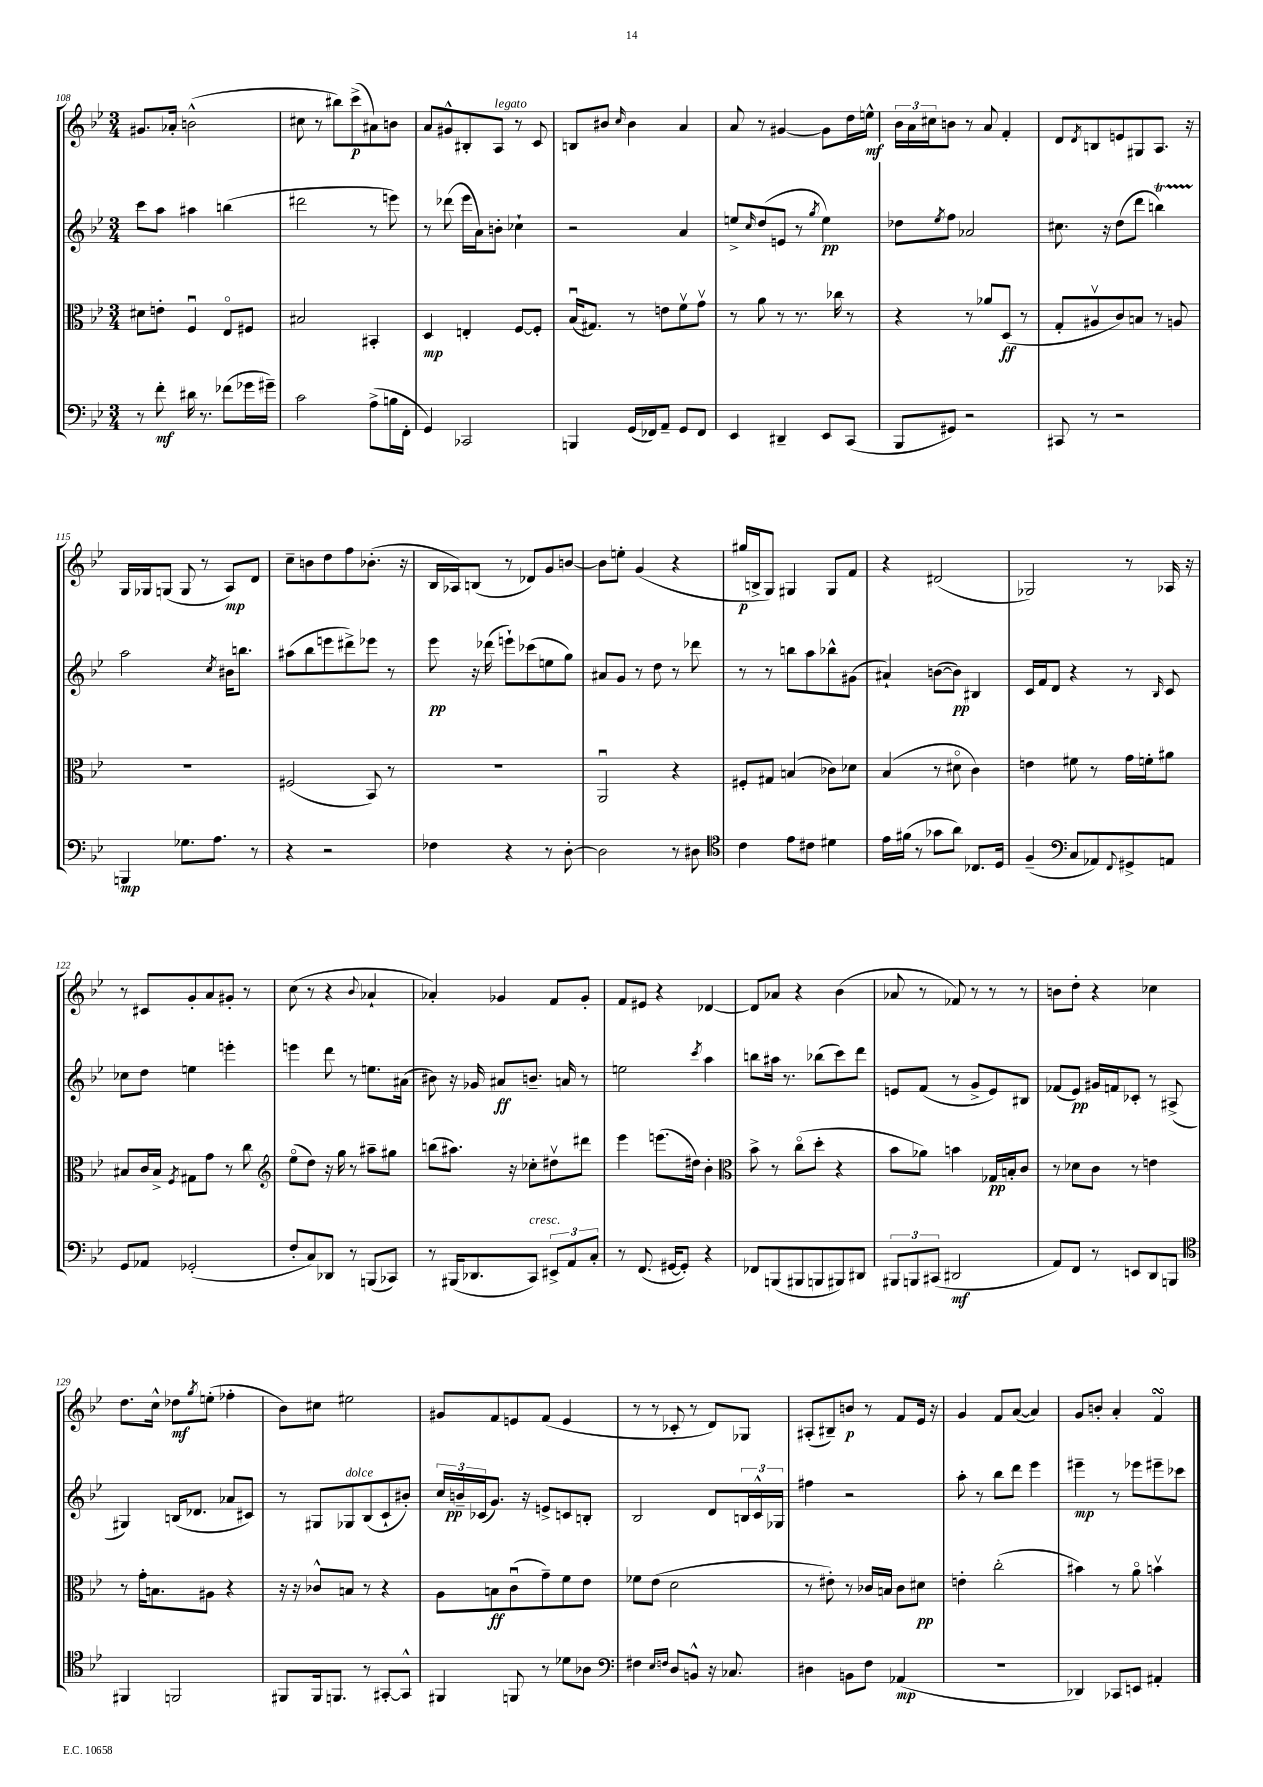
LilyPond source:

<<
\new StaffGroup <<
\new Staff = "s0" {
    \clef treble \key bes \major \numericTimeSignature \time 3/4
    gis'8. aes'16-. b'2-^( |
    cis''8 r8 bis''8) c'''8->\p( ais'8) b'8 |
    a'8 gis'8-^ bis8-. a8^\markup { \italic "legato" } r8 c'8 |
    b8 bis'8 \grace { c''16 } bis'4 a'4 |
    a'8 r8 gis'4~ gis'8 d''16 e''16-^\mf |
    \tuplet 3/2 { bes'16 a'16 cis''16 } b'8 r8 a'8 f'4-. |
    d'8 \acciaccatura { d'8 } b8 e'8 gis8 a8. r16 |
    g16 ges16 g8( g8 r8 a8\mp) d'8 |
    c''8-- b'8 d''8 f''8 bes'8.-.( r16 |
    bes16 aes16) b8( r8 des'8) g'8 b'8~ |
    b'8 e''8-. g'4( r4 |
    gis''16\p b16-> g8) gis4 gis8 f'8 |
    r4 dis'2( |
    ges2) r8 aes16 r16 |
    r8 cis'8 g'8-. a'8 gis'8-. r8 |
    c''8( r8 r4 \appoggiatura { bes'8 } aes'4-! |
    aes'4-.) ges'4 f'8 ges'8-. |
    f'8 eis'8 r4 des'4~ |
    des'8 aes'8 r4 bes'4( |
    aes'8 r8 fes'8) r8 r8 r8 |
    b'8 d''8-. r4 ces''4 |
    d''8. c''16-^ des''8\mf \acciaccatura { g''8 } e''8-.( fes''4-. |
    bes'8) cis''8 eis''2 |
    gis'8 f'8 e'8 f'8( e'4 |
    r8 r8 ces'8-. r8 d'8) ges8 |
    ais8-.( bis8--) b'8\p r8 f'8 ees'16 r16 |
    g'4 f'8 a'8~( a'4) |
    g'8 b'8-. a'4-. f'4\turn \bar "|." |
}
\new Staff = "s1" {
    \clef treble \key bes \major \numericTimeSignature \time 3/4
    c'''8 a''8 ais''4 b''4( |
    dis'''2 r8 e'''8) |
    r8 des'''8( ees'''16 a'16) b'8-. ces''4-! |
    r2 a'4 |
    e''8-> \grace { c''16 } d''8( e'8 r8 \acciaccatura { g''8 } e''4\pp) |
    des''8 \acciaccatura { ees''8 } f''8 aes'2 |
    cis''8. r16 d''8( d'''8 b''4\startTrillSpan) |
    a''2\stopTrillSpan \acciaccatura { c''8 } bis'16 b''8. |
    ais''8( bes''8 e'''8 dis'''8->) ees'''8 r8 |
    ees'''8\pp r16 des'''16( e'''8-!) ces'''8( e''8 g''8) |
    ais'8 g'8 r8 d''8 r8 des'''8 |
    r8 r8 b''8 a''8 bes''8-^ gis'8( |
    ais'4-!) b'8~( b'8\pp) bis4 |
    c'16 f'16 d'8 r4 r8 \grace { bes16 } c'8 |
    ces''8 d''8 e''4 e'''4-. |
    e'''4 d'''8 r8 e''8. ais'16( |
    bis'8) r16 ges'16 ais'8\ff b'8.-- a'16 r8 |
    e''2 \acciaccatura { c'''8 } a''4 |
    b''8 ais''16 r8. bes''8( c'''8) d'''8 |
    e'8 f'8( r8 g'8-> e'8) bis8 |
    fes'8( ees'8\pp) gis'16 f'16 ces'8-. r8 ais8->( |
    gis4) b16( des'8. aes'8 cis'8) |
    r8 gis8 ges8^\markup { \italic "dolce" } bes8( c'8-! bis'8-.) |
    \tuplet 3/2 { c''16 b'16--\pp ces'16( } g'8.) r16 e'8-> c'8 b8-. |
    bes2 d'8 \tuplet 3/2 { b16 c'16-^ ges16 } |
    fis''4 r2 |
    a''8-. r8 bes''8 d'''8 ees'''4 |
    eis'''4--\mp r8 ees'''8 eis'''8-- ces'''8 \bar "|." |
}
\new Staff = "s2" {
    \clef alto \key bes \major \numericTimeSignature \time 3/4
    dis'8 e'8-. f4\downbow ees8\flageolet fis8 |
    bis2 bis,4-. |
    d4\mp e4-. f8~ f8-. |
    bes16\downbow( gis8.) r8 e'8 f'8\upbow g'8\upbow |
    r8 a'8 r8 r8. ces''16 r8 |
    r4 r8 aes'8 d8\ff( r8 |
    g8-. ais8\upbow c'8) b8 r8 a8 |
    R2. |
    fis2( bes,8) r8 |
    R2. |
    a,2\downbow r4 |
    fis8-. gis8 b4( ces'8) des'8 |
    bes4( r8 dis'8\flageolet c'4) |
    e'4 fis'8 r8 g'16 f'16-. ais'8 |
    bis8 c'16 bis16-> \acciaccatura { f8 } gis8 g'8 r8 c''8 |
    \clef treble ees''8\flageolet( d''8) r16 g''16 r8 ais''8-- gis''8 |
    b''8( ais''8.) r16 ces''8-. dis''8\upbow dis'''8 |
    ees'''4 e'''8.( dis''16) bes'4-. |
    \clef alto bes'8-> r8 c''8\flageolet( d''8-. r4 |
    bes'8 aes'8) b'4 ges16\pp b16-. c'8 |
    r8 des'8 c'8 r8 e'4 |
    r8 g'16-. b8. ais8 r4 |
    r16 r16 ces'8-^ b8 r8 r4 |
    a8 b8\ff c'8\downbow( g'8--) f'8 ees'8 |
    fes'8 ees'8( d'2 |
    r8 eis'8-.) r8 ces'16 b16 ces'8 dis'8\pp |
    e'4-. c''2-.( |
    bis'4) r8 a'8\flageolet b'4\upbow \bar "|." |
}
\new Staff = "s3" {
    \clef bass \key bes \major \numericTimeSignature \time 3/4
    r8 f'8-.\mf dis'16 r8. fes'8( ges'16 gis'16--) |
    c'2 a8->( b16 f,16-. |
    g,4) ces,2 |
    b,,4 g,16( fes,16) a,8-- g,8 fes,8 |
    ees,4 dis,4-- ees,8 c,8( |
    bes,,8 gis,8) r2 |
    cis,8 r8 r2 |
    b,,4\mp ges8. a8. r8 |
    r4 r2 |
    fes4 r4 r8 d8~-. |
    d2 r8 dis8 |
    \clef tenor c'4 ees'8 cis'8 dis'4 |
    ees'16 fis'16( r8 ges'8 a'8) ces8. d16 |
    f4--( \clef bass c8 aes,8) \appoggiatura { f,8 } gis,8-> a,8 |
    g,8 aes,8 ges,2-.( |
    f8-. c8) des,8 r8 b,,8( ces,8) |
    r8 bis,,16( des,8. c,8^\markup { \italic "cresc." }) \tuplet 3/2 { eis,8-> a,8 c8-. } |
    r8 f,8.( gis,16~ gis,8-.) r4 |
    fes,8 b,,8( bis,,8 b,,8 bis,,8) dis,8 |
    \tuplet 3/2 { bis,,8 b,,8 cis,8( } dis,2\mf |
    a,8) f,8 r8 e,8 d,8 b,,8 |
    \clef tenor fis,4 f,2 |
    fis,8 fis,16 f,8. r8 gis,8~-. gis,8-^ |
    fis,4 f,8 r8 des'8 aes8 |
    \clef bass fis4 \grace { ees16 f16 } d8 b,8-^ r16 ces8. |
    dis4 b,8 f8 aes,4\mp( |
    R2. |
    des,4) ces,8 e,8 ais,4-. \bar "|." |
}
>>
>>
\layout { \context { \Score currentBarNumber = #108 } }
